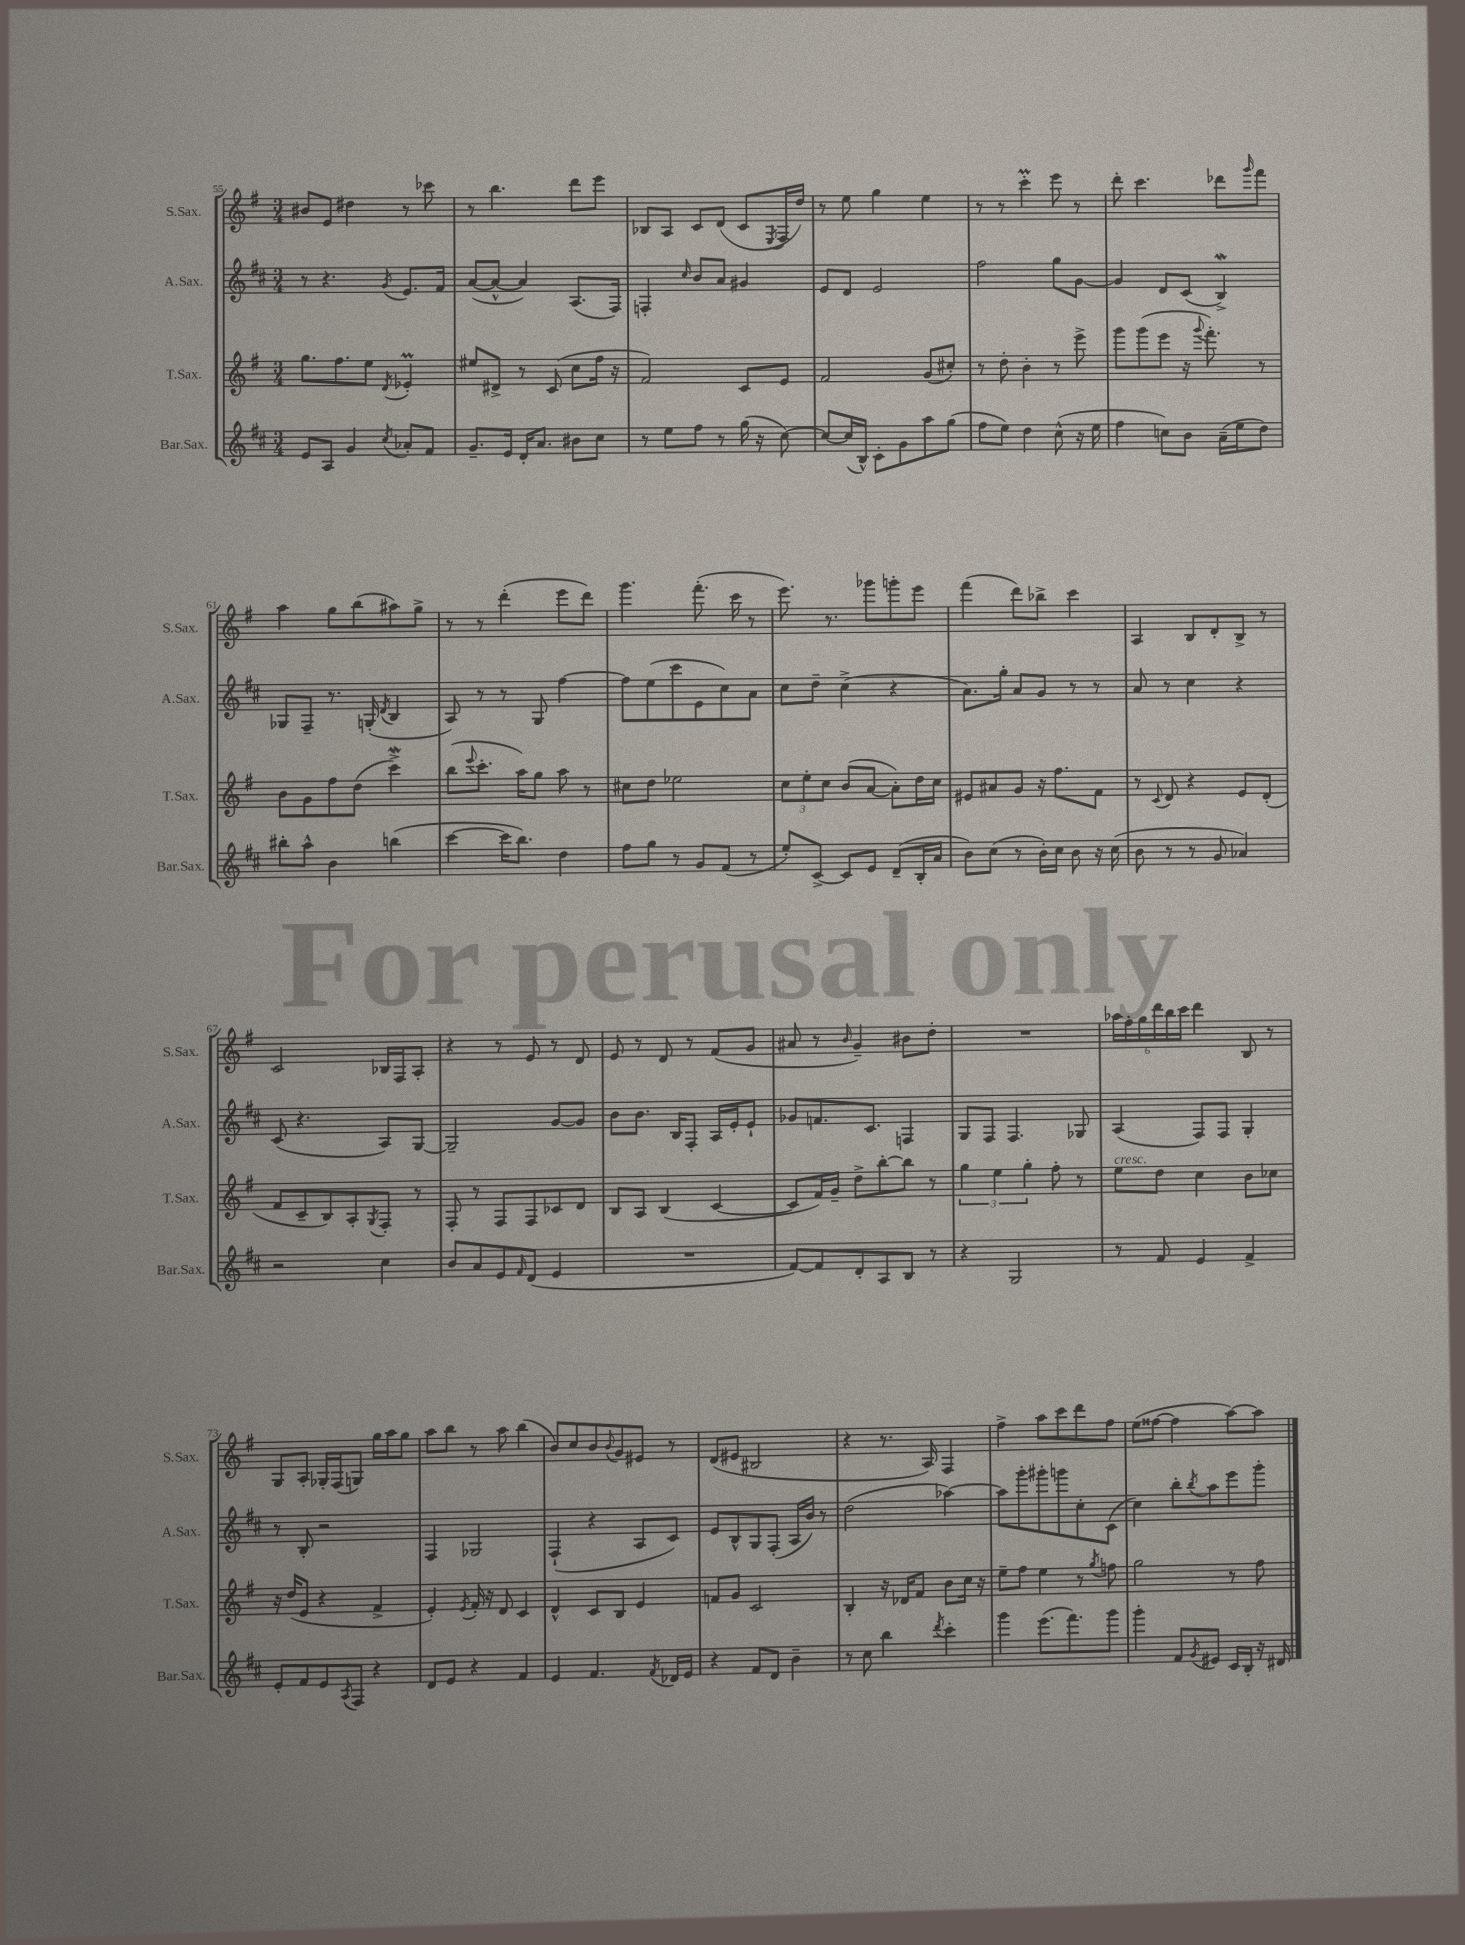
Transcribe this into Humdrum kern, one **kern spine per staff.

**kern	**kern	**kern	**kern
*staff4	*staff3	*staff2	*staff1
*clefG2	*clefG2	*clefG2	*clefG2
*k[f#c#]	*k[f#]	*k[f#c#]	*k[f#]
*M3/4	*M3/4	*M3/4	*M3/4
8e/L	8.gg\L	8r	8b#/L
8A/J	.	4.r	8e/J
.	8.ff#\	.	.
4g/	.	.	4dd#\
.	8ee\J	.	.
8qcc#/	8qd/	8qg/	.
8a-'/L	4e-'/	8.e/L	8r
8f#/J	.	.	8ccc-\
.	.	16f#/Jk	.
=	=	=	=
8.g~/L	8ee#/L	([8a/L	8r
.	8d#^/J	8a^^/_J	4.bb\
16e/Jk	.	.	.
16d'/LK	8r	4a/])	.
8.a/J	.	.	.
.	(8c/	.	.
8b#\L	8cc\L	(8.A/L	8ddd\L
8cc#\J	16ff#\Jk	.	8eee\J
.	16r	16F#/Jk)	.
=	=	=	=
8r	2f#/)	4F'/	8B-/L
8ee\L	.	.	8A/J
.	.	16qqcc#/	.
8ff#\J	.	8b/L	8c/L
8r	.	8a/J	(8d/J
(16gg\	8c/L	4g#/	8c/L
16r	.	.	.
.	.	.	8qE/
[8cc#\)	8e/J	.	16F#/L
.	.	.	16dd/JJ)
=	=	=	=
8cc#/_L	2f#/	8e/L	8r
(16cc#/]L	.	8d/J	8ee\
16B^^/JJ)	.	.	.
8c#'\L	.	2e/	4gg\
8g\	.	.	.
8aa\	(8g/L	.	4ee\
(8gg\J	8cc#'/J)	.	.
=	=	=	=
8ff#\L	8r	2ff#\	8r
8ee\J)	8dd'\	.	8r
4dd\	4b'\	.	4ccc'\
(8cc#^^\	8r	8gg\L	8eee\
16r	8eee^\	[8g\J	8r
16ee\	.	.	.
=	=	=	=
4ff#\	8ggg\L	4g/]	8ddd'\
.	(8ggg\	.	4.ccc\
8cc\L)	8eee\J	8d/L	.
8b\J	16r	(8c#/J	.
.	8qqggg/	.	.
.	8.fff#'\)	.	.
(16a~\LL	.	4B^/)	8ddd-\L
16ee\J	.	.	.
.	.	.	16qqggg/
8dd\J)	8r	.	8fff#\J
=	=	=	=
8bb#'\L	8b\L	8G-/L	4aa\
8aa^^\J	8g\	8F#~/J	.
4b\	8ff#\	8.r	8gg\L
.	(8dd\J	.	(8bb\
.	.	(16G'/	.
.	.	8qd/	.
(4bb\	4ccc^\)	4B/	8aa#\)
.	.	.	8gg^\J
=	=	=	=
[4ccc#\	(8bb\L	8A/)	8r
.	8qqeee/	.	.
.	8.ccc'\J	8r	8r
16ccc#\]LK	.	8r	(4ddd'\
8.bb\J)	16aa\LK)	.	.
.	8gg\J	8G/	.
4dd\	8aa\	[4ff#\	8eee\L
.	8r	.	8ddd\J)
=	=	=	=
8ff#\L	8cc#\L	8ff#\]L	4.ggg\
8gg\J	8dd\J	(8ee\	.
8r	2ee-\	8ccc#\	.
8g/L	.	8e\	(8.fff#'\
(8f#/J	.	8cc#\)	.
.	.	.	16ccc\
8r	.	8a\J	8r
=	=	=	=
8ee'/L)	12cc\L	8cc#\L	8.eee\)
.	12ee'\	.	.
[8c#^/J	.	8dd~\J	.
.	12cc\J	.	.
.	.	.	8.r
8c#/]L	(8b/L	(4cc#^\	.
8e/J	[8a/J	.	8ggg-\L
(8d~/L	8a'\]L)	4r	8ggg'\
16B'/L	16dd\L	.	8eee\J
16a/JJ	16cc\JJ	.	.
=	=	=	=
8b\L)	8e#/L	8.a\L)	(4fff#\
(8cc#\J	8a#/	.	.
.	.	16gg'\Jk	.
8r	8g/J	8a/L	8ddd\L)
16b'\LL)	16r	8g/J	8bb-^\J
16cc#\JJ	8.ff#\L	.	.
8b\	.	8r	4ccc\
16r	8f#\J	8r	.
(16cc#\	.	.	.
=	=	=	=
8b\	8r	8a/	4A/
.	8qqc/	.	.
8r	8d/	8r	.
8r	4r	4cc#\	8B/L
8g/	.	.	8d'/
4a-/)	8e/L	4r	8B^/J
.	(8d'/J	.	8r
=	=	=	=
2r	8f#/L	(8c#/	2c/
.	8c~/	4.r	.
.	8B/)	.	.
.	8A'/	.	.
.	8qG/	.	.
4cc#\	8F#'/J	8A/L)	16B-/LL
.	.	.	16F#/J
.	8r	[8G/J	8A'/J
=	=	=	=
8b/L	8F#'/	2G~/]	4r
8a/	8r	.	.
8e/	8F#/L	.	8r
16qqf#/	.	.	.
(8d/J	8F#/	.	8e/
4e/	8c-/	[8g/L	8r
.	8d/J	8g/]J	8d/
=	=	=	=
2.r	8B/L	8b\L	8e/
.	8A/J	8.b\J	8r
.	(4B/	.	8d/
.	.	16B/LK	.
.	.	8F#'/J	8r
.	[4c/	16A/LL	(8f#/L
.	.	16e'/J	.
.	.	8e`/J	8g/J
=	=	=	=
[8f#/L)	8c/]L	8g-/L	8a#/
8f#/]	16f#/L)	8.f/	8r
.	16g~/JJ	.	.
.	.	.	16qqb/
8d'/	8dd^\L	.	4g~/)
.	.	8.c#/J	.
8A/	[8bb'\	.	.
8B/J	8bb\]J	4F/	8b#\L
8r	8r	.	8dd'\J
=	=	=	=
4r	6gg\	8G/L	2.r
.	.	8F#/J	.
.	6ee\	.	.
2G/	.	4.F#/	.
.	6gg'\	.	.
.	8ff#'\	.	.
.	8r	8G-/	.
=	=	=	=
8r	8ee\L	(4A/	24aa-\LL
.	.	.	24ff#'\
.	.	.	24gg\
8f#/	8dd\J	.	24ddd\
.	.	.	24bb\
.	.	.	24ccc\JJ
4e/	4cc\	8F#/L)	4ddd\
.	.	8F#/J	.
4f#^/	8b\L	4G'/	8B/
.	8cc-\J	.	8r
=	=	=	=
8e'/L	16r	8r	8G/L
.	(16dd/LK	.	.
8f#/	8e/J	8B'/	8A'/J
8e/	4r	2r	16G-'/LL
.	.	.	(16F#/J
8qA/	.	.	.
8F#/J	.	.	8G/J)
4r	4f#^/	.	16gg\LL
.	.	.	16aa\J
.	.	.	8gg\J
=	=	=	=
8d/L	4e'/)	4F#/	8aa\L
8e/J	.	.	8bb\J
.	8qe/	.	.
4r	16f#'/	2G-/	8r
.	16r	.	.
.	8d/	.	8aa\
4f#/	4c/	.	(4bb\
=	=	=	=
4e/	4d^^/	(4F#`/	8b/L)
.	.	.	8cc/
4.f#/	8c/L	4r	8b/
.	.	.	8qqb/
.	8B/J	.	8g/
.	4e/	8A/L	8e#/J
8qf#/	.	.	.
16d-/LL	.	8c#/J)	8r
16e/JJ	.	.	.
=	=	=	=
4r	8f/L	8e/L	(8d/L
.	8g/J	8B^^/	8e#/J
8f#/L	2c/	8G/	2B#/
8d/J	.	(8F#'/J	.
4b~\	.	16A/LL	.
.	.	16b/JJ)	.
.	.	8r	.
=	=	=	=
8r	4B'/	(2dd\	4r
8cc#\	.	.	.
4bb\	16r	.	8.r
.	16d-/LK	.	.
.	8f#/J	.	.
.	.	.	16A/)
8qddd/	.	.	.
4ccc#'\	8b\L	[4aa-\)	4F#/
.	16cc\Jk	.	.
.	16r	.	.
=	=	=	=
4ggg\	8ee~\L	8aa-\]L	4ff#^\
.	8ff#\J	8ggg'\	.
(8.eee\L	4ee\	8ggg#'\	8aa\L
.	.	8ggg\	8ccc\
8.fff#\)	.	.	.
.	8r	8cc#'\	8ddd\
.	8qgg/	.	.
8ggg\J	8ff\	(8c#\J	8ff#\J
=	=	=	=
4ggg'\	2gg\	4cc#\)	(8ee\L
.	.	.	[8ff##\J
8f#/L	.	8bb'\L	4ff##\]
8qg/	.	8qbb/	.
8e#/J	.	8aa\	.
16c#/LL	8r	8eee\	[8aa\L)
16B'/JJ	.	.	.
16r	8ff#\	8ggg'\J	8aa\]J
16d#/	.	.	.
==	==	==	==
*-	*-	*-	*-
